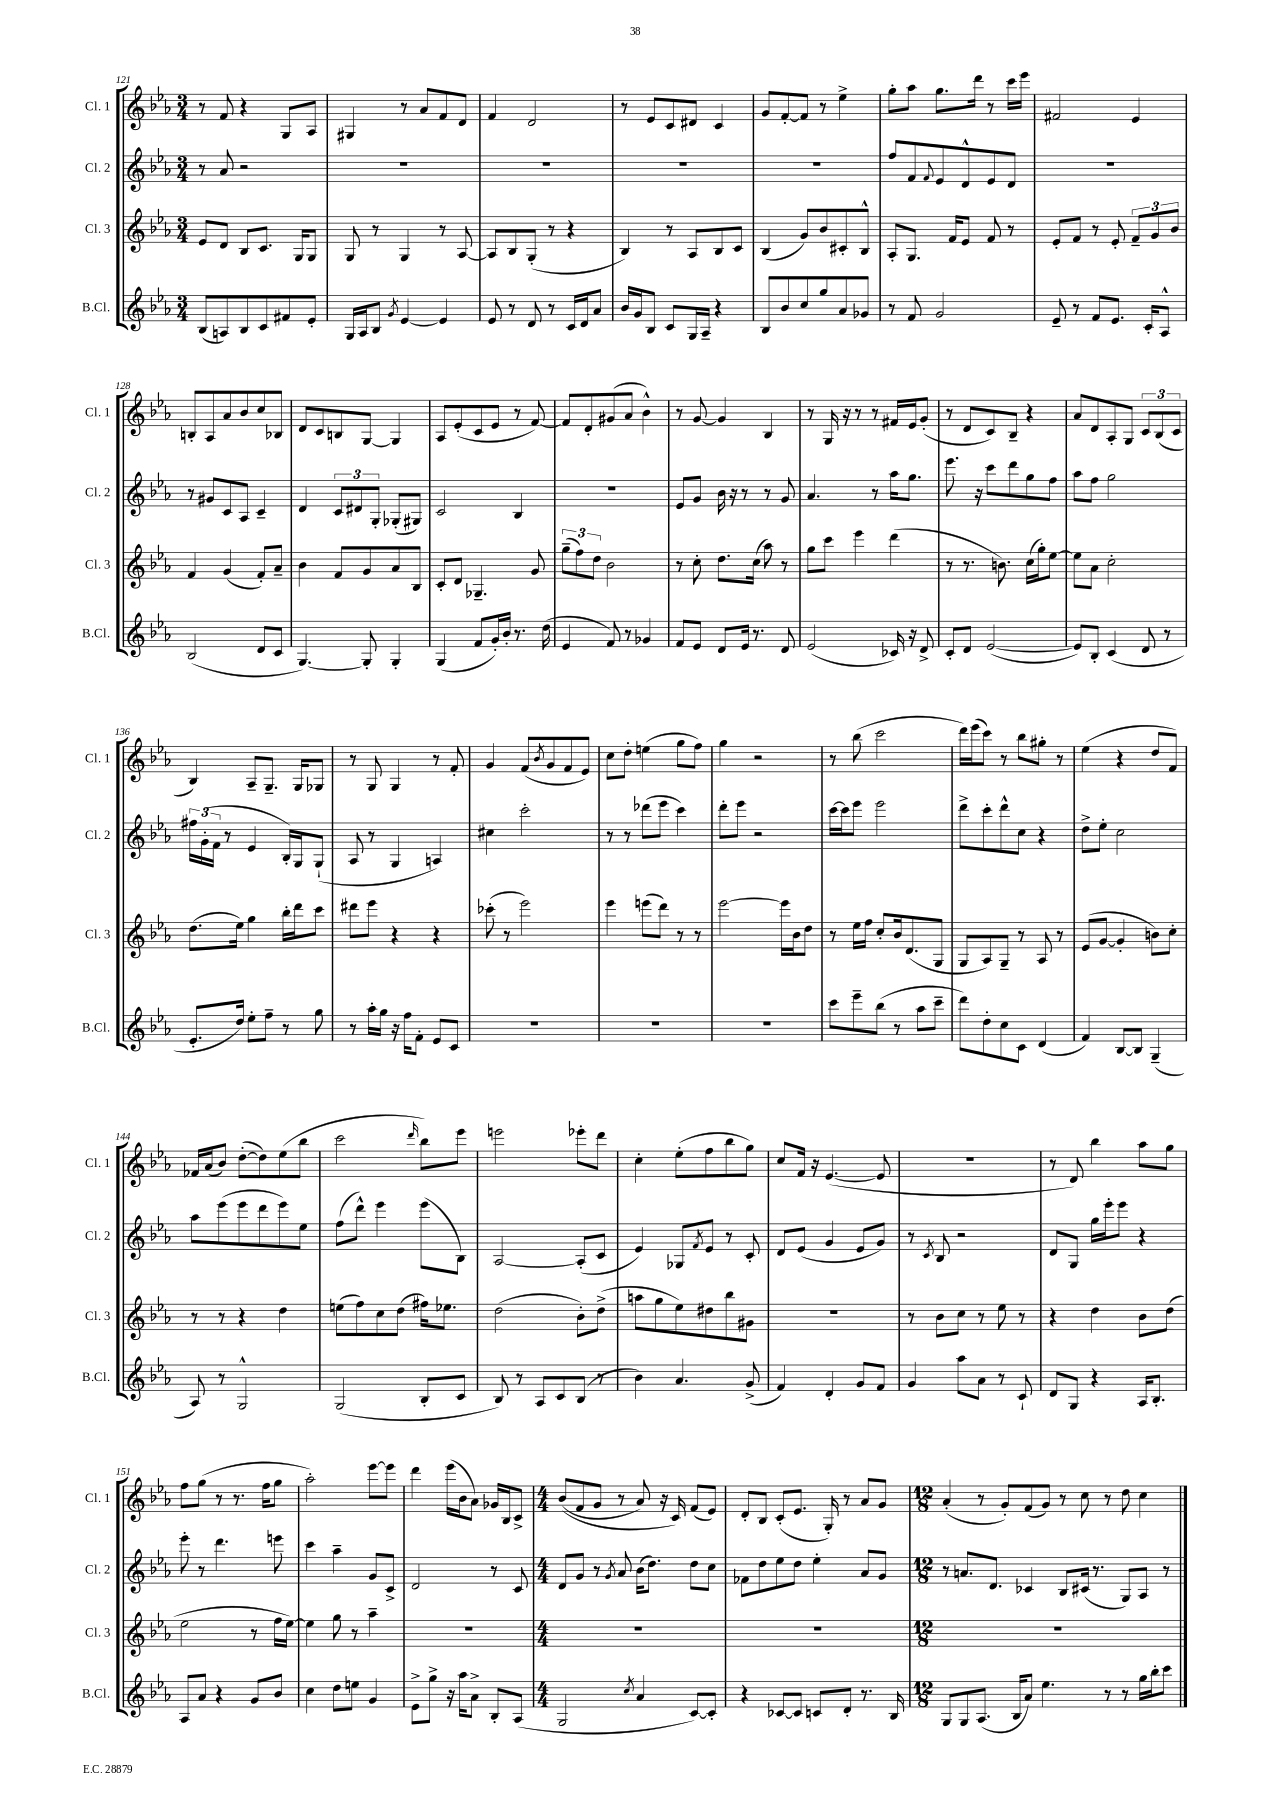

**kern	**kern	**kern	**kern
*staff4	*staff3	*staff2	*staff1
*clefG2	*clefG2	*clefG2	*clefG2
*k[b-e-a-]	*k[b-e-a-]	*k[b-e-a-]	*k[b-e-a-]
*M3/4	*M3/4	*M3/4	*M3/4
(8B-	8e-	8r	8r
8A)	8d	8a-	8f
8B-	8B-	2r	4r
8c	8.c	.	.
8f#	.	.	8G
.	16G	.	.
8e-'	8G	.	8A-
=	=	=	=
16G	8G	2.r	4G#
16A-	.	.	.
8B-	8r	.	.
8qg	.	.	.
[4e-	4G	.	8r
.	.	.	8a-
4e-]	8r	.	8f
.	[8A-	.	8d
=	=	=	=
8e-	8A-]	2.r	4f
8r	8B-	.	.
8d	(8G'	.	2d
8r	8r	.	.
16c	4r	.	.
16d	.	.	.
8a-	.	.	.
=	=	=	=
16b-	4B-)	2.r	8r
16g	.	.	.
8B-	.	.	8e-
8c	8r	.	8c
16G	8A-	.	8d#
16A-~	.	.	.
4r	8B-	.	4c
.	8c	.	.
=	=	=	=
8B-	(4B-	2.r	8g
8b-	.	.	[8f'
8cc	8g)	.	8f]
8gg	8b-	.	8r
8a-	8c#'	.	4ee-^
8g-	8B-^^	.	.
=	=	=	=
8r	8A-'	8ff	8gg'
8f	8.G	8f	8aa-
.	.	8qqf	.
2g	.	8e-	8.gg
.	16f	.	.
.	8e-	8d^^	.
.	.	.	16ddd
.	8f	8e-	8r
.	8r	8d	16ccc
.	.	.	16eee-
=	=	=	=
8e-~	8e-'	2.r	2f#
8r	8f	.	.
8f	8r	.	.
8.e-	8e-'	.	.
.	12f~	.	4e-
16c'	.	.	.
.	12g	.	.
8A-^^	.	.	.
.	12b-	.	.
=	=	=	=
(2B-	4f	8r	8B'
.	.	8g#	8A-
.	(4g	8c	8a-
.	.	8A-	8b-
8d	8f')	4c~	8cc
8c	8a-~	.	8B-
=	=	=	=
[4.G)	4b-	4d	8d
.	.	.	8c
.	8f	12c	8B
.	.	12d#	.
8G']	8g	.	[8G
.	.	12G'	.
4G'	8a-	(8G-'	4G]
.	8B-	8G#)	.
=	=	=	=
(4G	8c'	2c	8A-
.	8d	.	(8e-'
8f	4.G-~	.	8c
16g')	.	.	8e-
16b-'	.	.	.
8.r	.	4B-	8r
.	8g	.	[8f)
(16dd	.	.	.
=	=	=	=
4e-	(12gg~	2.r	8f]
.	12ff)	.	.
.	.	.	8d'
.	12dd	.	.
8f)	2b-	.	(8g#
8r	.	.	8a-
4g-	.	.	4b-^^)
=	=	=	=
8f	8r	8e-	8r
8e-	8cc'	8g	[8g
8d	8.dd	16b-	4g]
.	.	16r	.
16e-	.	8r	.
8.r	(16cc	.	.
.	8aa-)	8r	4B-
8d	8r	8g	.
=	=	=	=
(2e-	8gg	4.a-	8r
.	8ccc	.	16G
.	.	.	16r
.	4eee-	.	8r
.	.	8r	8r
16c-)	(4ddd	16aa-	16f#
16r	.	8.gg	16e-
8d^	.	.	(8g'
=	=	=	=
8c'	8r	8.eee-	8r
8d	8.r	.	8d
.	.	16r	.
([2e-	.	8ccc	8c)
.	8.b)	.	.
.	.	8ddd	8B-~
.	(16cc	8gg	4r
.	16gg')	.	.
.	[8ee-	8ff	.
=	=	=	=
8e-])	8ee-]	8aa-	8a-
8B-'	8a-	8ff	8d
(4c	2cc'	2gg	8A-'
.	.	.	8G
8d	.	.	12c
.	.	.	(12B-
8r	.	.	.
.	.	.	12c
=	=	=	=
8.e-'	(8.dd	24ff#	4B-)
.	.	(24g'	.
.	.	24f	.
.	.	8r	.
16dd)	16ee-)	.	.
8ee-'	4gg	4e-	8A-~
8ff~	.	.	8.G~
8r	16bb-'	16B-')	.
.	16ddd	16G	16G
8gg	8ccc	(8G`	8G-
=	=	=	=
8r	8ddd#	8A-	8r
16aa-'	8eee-	8r	8G
16gg	.	.	.
16r	4r	4G	4G
16ff	.	.	.
8f'	.	.	.
8e-	4r	4A)	8r
8c	.	.	8f'
=	=	=	=
2.r	(8ccc-'	4cc#	4g
.	8r	.	.
.	2eee-)	2ccc'	(8f
.	.	.	8qb-
.	.	.	8g
.	.	.	8f
.	.	.	8e-)
=	=	=	=
2.r	4eee-	8r	8cc
.	.	8r	8dd'
.	(8eee	(8ddd-	(4ee
.	8ddd)	8eee-	.
.	8r	4ccc)	8gg
.	8r	.	8ff)
=	=	=	=
2.r	[2eee-	8ddd'	4gg
.	.	8eee-	.
.	.	2r	2r
.	16eee-]	.	.
.	16b-	.	.
.	8dd	.	.
=	=	=	=
8ccc	8r	[16ccc	8r
.	.	16ccc]	.
8eee-~	16ee-	8eee-	(8bb-
.	16ff	.	.
(8bb-	8cc'	2eee-	2ccc
8r	16b-	.	.
.	(8.d	.	.
8aa-	.	.	.
8ccc~	8G	.	.
=	=	=	=
8ddd)	8G	8ddd^	16ddd)
.	.	.	(16eee-
8dd'	8A-)	8ccc'	8ccc)
8cc	8G~	8ddd^^	8r
8c	8r	8cc	8bb-
(4d	8A-	4r	8gg#'
.	8r	.	8r
=	=	=	=
4f)	(8e-	8dd^	(4ee-
.	[8g	8ee-'	.
[8B-	4g']	2cc	4r
8B-]	.	.	.
(4G~	8b)	.	8dd
.	8cc'	.	8f)
=	=	=	=
8A-)	8r	8aa-	16f-
.	.	.	(16a-
8r	8r	(8eee-	8b-)
2G^^	4r	8eee-	([8dd'
.	.	8ddd	8dd])
.	4dd	8eee-)	(8ee-
.	.	8ee-	8bb-
=	=	=	=
(2G	(8ee	(8ff	2ccc
.	8ff)	8ddd^^)	.
.	8cc	4eee-	.
.	(8dd	.	.
.	.	.	16qqddd
8B-'	16ff#)	(8eee-	8bb-)
.	8.ee-	.	.
8c	.	8B-)	8eee-
=	=	=	=
8B-)	(2dd	[2A-	2eee
8r	.	.	.
8A-	.	.	.
8c	.	.	.
(8B-	8b-')	(8A-']	8eee-'
8r	(8dd^	8c	8ddd
=	=	=	=
4b-)	8aa	4e-)	4cc'
.	8gg	.	.
4.a-	8ee-)	8G-	(8ee-'
.	.	8qf	.
.	8dd#	8e-	8ff
.	8bb-	8r	8bb-
(8g^	8g#	8c'	8gg)
=	=	=	=
4f)	2.r	8d	8cc
.	.	(8e-	16f
.	.	.	16r
4d'	.	4g	([4.e-
8g	.	8e-	.
8f	.	8g)	8e-]
=	=	=	=
4g	8r	8r	2.r
.	.	8qc	.
.	8b-	8B-	.
8aa-	8cc	2r	.
8a-	8r	.	.
8r	8ee-	.	.
8c`	8r	.	.
=	=	=	=
8d	4r	8d	8r
8G	.	8G	8d)
4r	4dd	16gg	4bb-
.	.	16eee-'	.
.	.	8eee-	.
16A-	8b-	4r	8aa-
8.B-'	.	.	.
.	(8dd	.	8gg
=	=	=	=
8A-	2ee-	8eee-'	8ff
8a-	.	8r	(8gg
4r	.	4.ddd	8r
.	.	.	8.r
8g	8r	.	.
.	.	.	16ff
8b-	16ff	8eee	8gg
.	[16ee-)	.	.
=	=	=	=
4cc	4ee-]	4ccc	2aa-')
8dd	8gg	4aa-~	.
8ee	8r	.	.
4g	4aa-~	8g	[8eee-
.	.	8c^	8eee-]
=	=	=	=
8e-^	2.r	2d	4ddd
8gg^	.	.	.
16r	.	.	(16eee-
16aa-	.	.	16b-
8a-^	.	.	8a-)
8B-'	.	8r	16g-
.	.	.	16B-
(8A-	.	8c	8c^
=	=	=	=
*M4/4	*M4/4	*M4/4	*M4/4
2G	1r	8d	&((8b-
.	.	8g	8f
.	.	8r	8g
.	.	8qg	.
.	.	8a-	8r
8qcc	.	.	.
4a-	.	(16b-	8a-)
.	.	8.dd)	.
.	.	.	16r
.	.	.	16c&)
[8c)	.	8dd	(8f
8c']	.	8cc	8e-)
=	=	=	=
4r	1r	8f-	8d'
.	.	8dd	8B-
[8c-	.	8ee-	(8c'
8c-]	.	8dd	8.e-
8c	.	4ee-'	.
.	.	.	16G')
8d'	.	.	8r
8.r	.	8a-	8a-
.	.	8g	8g
16B-	.	.	.
=	=	=	=
*M12/8	*M12/8	*M12/8	*M12/8
8G	1.r	8r	(4a-'
8G	.	8.a	.
(8.A-	.	.	8r
.	.	8.d	.
.	.	.	8g')
16B-	.	.	.
8a-)	.	4c-	(8f
4.ee-	.	.	8g)
.	.	8B-	8r
.	.	(16c#	8cc
.	.	8.r	.
8r	.	.	8r
8r	.	8G)	8dd
16gg	.	8A-	4cc
16bb-'	.	.	.
8ccc	.	8r	.
==	==	==	==
*-	*-	*-	*-
